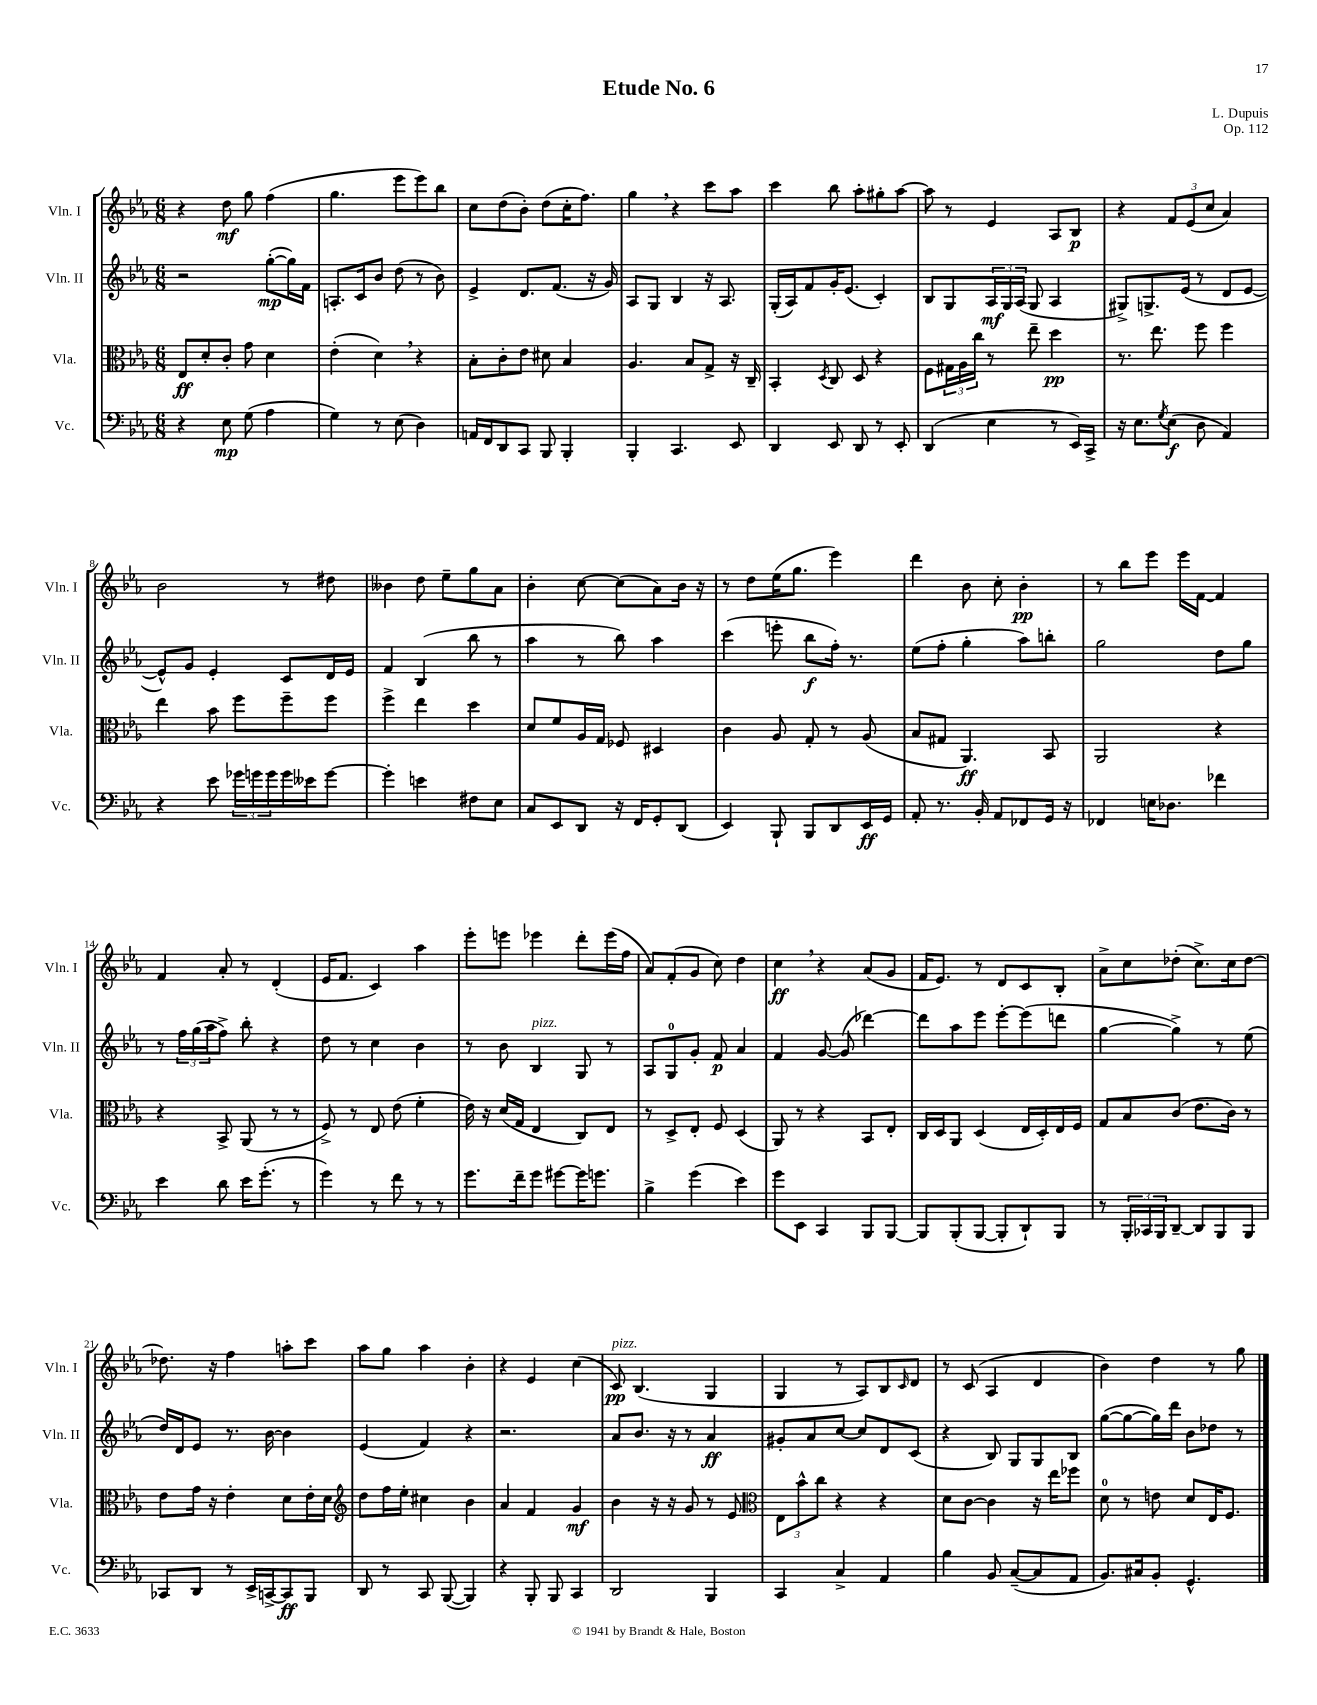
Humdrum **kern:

**kern	**kern	**kern	**kern
*staff4	*staff3	*staff2	*staff1
*clefF4	*clefC3	*clefG2	*clefG2
*k[b-e-a-]	*k[b-e-a-]	*k[b-e-a-]	*k[b-e-a-]
*M6/8	*M6/8	*M6/8	*M6/8
4r	8E-	2r	4r
.	8d'	.	.
8E-	8c'	.	8dd
(8G	8g	.	8gg
4A-	4d	([8gg'	(4ff
.	.	16gg])	.
.	.	16f	.
=	=	=	=
4G)	(4e-'	8.A'	4.gg
.	.	16c	.
8r	4d)	8b-	.
(8E-	.	(8dd	8eee-
4D)	4r	8r	8eee-)
.	.	8b-)	8bb-
=	=	=	=
16AA	8B-'	4e-^	8cc
16FF	.	.	.
8DD	8c'	.	(8dd
8CC	8e-	8.d	8b-')
8BBB-	8d#	.	(8dd
.	.	(8.f	.
4BBB-'	4B-	.	16cc'
.	.	.	8.ff)
.	.	16r	.
.	.	16g)	.
=	=	=	=
4BBB-'	4.A-	8A-	4gg
.	.	8G	.
4.CC	.	4B-	4r
.	8B-	.	.
.	8G^	16r	8ccc
.	.	8.A-	.
8EE-	16r	.	8aa-
.	16C~	.	.
=	=	=	=
4DD	4BB-'	(16G'	4ccc
.	.	16A-)	.
.	.	8f	.
.	8qD	.	.
8EE-	8C	16g'	8bb-
.	.	(8.e-	.
8DD	8D	.	8aa-'
8r	4r	4c')	8gg#'
8EE-'	.	.	[8aa-
=	=	=	=
(4DD	8F	8B-	8aa-]
.	24G#	8G	8r
.	24A-	.	.
.	24cc	.	.
4E-	8r	24A-	4e-
.	.	24G	.
.	.	(24A-	.
.	8ee-~	8G	.
8r	4dd	4A-	8A-
16EE-)	.	.	8B-
16CC^	.	.	.
=	=	=	=
16r	8.r	8G#^)	4r
8.E-	.	.	.
.	.	8.G^	.
.	8.ee-	.	.
8qG	.	.	.
(8E-	.	.	12f
.	.	(16e-	.
.	.	.	(12e-
8D	8ff	8r	.
.	.	.	12cc
4AA-)	4ff	8d	4a-)
.	.	[8e-	.
=	=	=	=
4r	4ee-	8e-^^])	2b-
.	.	8g	.
8e-	8b-	4e-'	.
24g-	8ff	.	.
24g	.	.	.
24g	.	.	.
16g	8ff~	8c	8r
16e--	.	.	.
[8g	8ff	16d	8dd#
.	.	16e-	.
=	=	=	=
4g']	4ff^	4f	4b--
4e	4ee-	(4B-	8dd
.	.	.	8ee-~
8F#	4dd	8bb-	8gg
8E-	.	8r	8a-
=	=	=	=
8C	8d	4aa-	4b-'
8EE-	8f	.	.
8DD	16A-	8r	[8cc
.	16G	.	.
16r	8F-	8bb-)	(8cc]
16FF	.	.	.
8GG'	4D#	4aa-	8a-)
(8DD	.	.	16b-
.	.	.	16r
=	=	=	=
4EE-)	4c	(4ccc	8r
.	.	.	8dd
8BBB-`	8A-	8eee'	(16ee-
.	.	.	8.gg
8BBB-	8G'	8bb-	.
8DD	8r	16ff')	4eee-)
.	.	8.r	.
16EE-	(8A-	.	.
16GG	.	.	.
=	=	=	=
8AA-'	8B-	(8ee-	4ddd
8.r	8G#	8ff'	.
.	4.AA-)	4gg'	8b-
16BB-'	.	.	.
8AA-	.	.	8cc'
8FF-	.	8aa-)	4b-'
16GG	8BB-	8bb'	.
16r	.	.	.
=	=	=	=
4FF-	2AA-	2gg	8r
.	.	.	8bb-
16E	.	.	8eee-
8.D-	.	.	.
.	.	.	16eee-
.	.	.	[16f
4f-	4r	8dd	4f]
.	.	8gg	.
=	=	=	=
4e-	4r	8r	4f
.	.	24ff	.
.	.	(24gg	.
.	.	24aa-	.
8d	8BB-^	8ff^)	8a-'
16e-	(8AA-	8bb-'	8r
(8.g'	.	.	.
.	8r	4r	(4d'
8r	8r	.	.
=	=	=	=
4g)	8F^)	8dd	16e-
.	.	.	8.f
.	8r	8r	.
8r	8E-	4cc	4c)
8f	(8e-	.	.
8r	4f'	4b-	4aa-
8r	.	.	.
=	=	=	=
8.g	16e-)	8r	8eee-'
.	16r	.	.
.	(16d	8b-	8eee
16f~	16G	.	.
8g	4E-	4B-	4eee-
[8g#	.	.	.
16g#]	8C)	8G	8ddd'
8.g	.	.	.
.	8E-	8r	(16eee-
.	.	.	16ff
=	=	=	=
4B-^	8r	8A-	8a-)
.	8D^	8G	(8f'
(4g	8E-'	8g'	8g
.	8F	8f	8cc)
4e-)	(4D	4a-	4dd
=	=	=	=
8g	8AA-)	4f	4cc
8EE-	8r	.	.
4CC	4r	[8g	4r
.	.	(8g]	.
8BBB-	8BB-	[4ddd-)	(8a-
[8BBB-	8E-'	.	8g
=	=	=	=
8BBB-]	16C	8ddd-]	16f
.	16D	.	8.e-)
(8BBB-'	8AA-	8aa-	.
[8BBB-	(4D	8eee-	8r
8BBB-']	.	[8eee-'	8d
8DD`)	16E-	(8eee-]	8c
.	16D')	.	.
8BBB-	16E-	8ddd	8B-'
.	16F	.	.
=	=	=	=
8r	8G	[4gg	8a-^
24BBB-'	8B-	.	8cc
24CC-	.	.	.
24BBB-	.	.	.
[8DD~	(8c	4gg^])	(8dd-'
8DD]	8.e-	.	8.cc^)
8BBB-	.	8r	.
.	16c)	.	16cc
8BBB-	8r	(8ee-	[8dd-
=	=	=	=
8CC-	8e-	16dd)	8.dd-]
.	.	16d	.
8DD	16g	8e-	.
.	16r	.	16r
8r	4e-'	8.r	4ff
16EE-^	.	.	.
[16CC^	.	[16b-	.
8CC]	8d	4b-]	8aa'
8BBB-	16e-'	.	8ccc
.	16d	.	.
=	=	=	=
*	*clefG2	*	*
8DD	8dd	(4e-	8aa-
8r	16ff	.	8gg
.	16ee-'	.	.
8CC	4cc#	4f)	4aa-
([8BBB-	.	.	.
4BBB-])	4b-	4r	4b-'
=	=	=	=
4r	4a-	2.r	4r
8BBB-'	4f	.	4e-
8BBB-	.	.	.
4CC	4g	.	(4cc
=	=	=	=
2DD	4b-	8a-	8c)
.	.	8.b-	(4.B-
.	16r	.	.
.	16r	16r	.
.	8g	8r	.
4BBB-	8r	4a-	4G
.	8e-	.	.
=	=	=	=
*	*clefC3	*	*
4CC	12E-	8g#'	4G
.	12b-^^	.	.
.	.	8a-	.
.	12cc	.	.
4C^	4r	[8cc	8r
.	.	8cc]	8A-)
4AA-	4r	8d	8B-
.	.	.	16qqc
.	.	(8c	8d
=	=	=	=
4B-	8d	4r	8r
.	[8c	.	(8c
8BB-	4c]	8B-)	4A-
([8C~	.	8G	.
8C]	16r	8G	4d
.	16ee-	.	.
8AA-	8ff-	8B-	.
=	=	=	=
8.BB-)	8d	([8gg	4b-)
.	8r	8gg_	.
16C#	.	.	.
8BB-'	8e	16gg])	4dd
.	.	16ddd	.
4.GG^^	8d	8b-	.
.	16E-	8dd-	8r
.	8.F	.	.
.	.	8r	8gg
==	==	==	==
*-	*-	*-	*-
